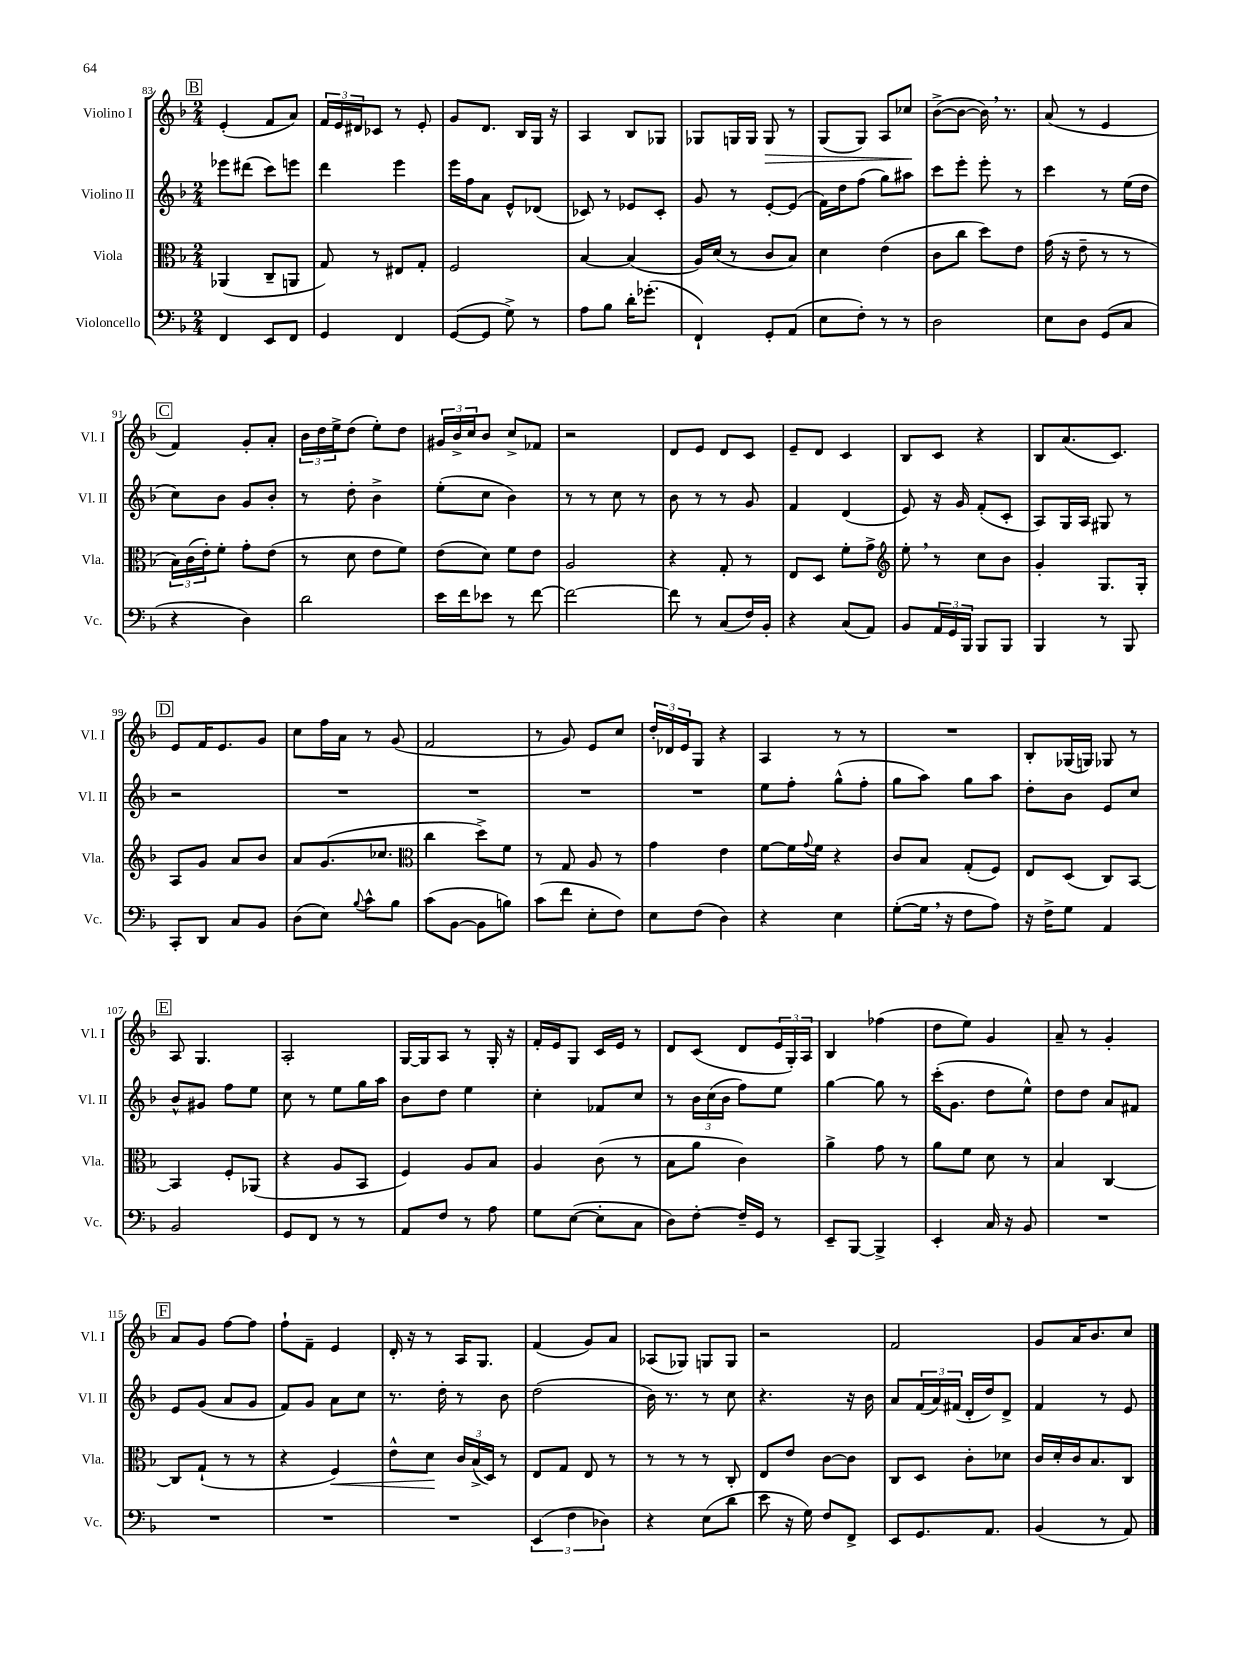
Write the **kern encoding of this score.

**kern	**kern	**kern	**kern
*staff4	*staff3	*staff2	*staff1
*clefF4	*clefC3	*clefG2	*clefG2
*k[b-]	*k[b-]	*k[b-]	*k[b-]
*M2/4	*M2/4	*M2/4	*M2/4
4FF	(4AA-	8eee-	(4e'
.	.	(8ddd#	.
8EE	8C~	8ccc)	8f
8FF	8AA	8eee	8a)
=	=	=	=
4GG	8G)	4ddd	24f
.	.	.	24e
.	.	.	24d#
.	8r	.	8c-
4FF	8E#	4eee	8r
.	8G'	.	8e'
=	=	=	=
([8GG	2F	16eee	8g
.	.	16ff	.
8GG]	.	8a	8.d
8G^)	.	8e^^	.
.	.	.	16B-
8r	.	(8d-	16G
.	.	.	16r
=	=	=	=
8A	[4B-	8c-)	4A
8B-	.	8r	.
16d'	(4B-]	8e-	8B-
(8.g-'	.	.	.
.	.	8c-'	8G-
=	=	=	=
4FF`)	16A)	8g	8G-
.	(16d	.	.
.	8r	8r	16G
.	.	.	16G
8GG'	8c	[8e'	8G
(8AA	8B-)	(8e]	8r
=	=	=	=
8E	4d	16f)	(8G
.	.	16dd	.
8F')	.	(8ff	8G)
8r	(4e	8gg)	8A
8r	.	8aa#	8cc-
=	=	=	=
2D	8c	8ccc	([8b-^
.	8cc	8eee'	8b-_
.	8dd)	8eee'	16b-])
.	.	.	8.r
.	8e	8r	.
=	=	=	=
8E	(16g	4ccc	(8a
.	16r	.	.
8D	8e~	.	8r
(8GG	8r	8r	4e
8C	8r	(16ee	.
.	.	16dd	.
=	=	=	=
4r	24B-)	8cc)	4f)
.	(24c	.	.
.	24e')	.	.
.	8f'	8b-	.
4D)	8g'	8g	8g'
.	(8e	8b-'	8a'
=	=	=	=
2d	8r	8r	24b-
.	.	.	24dd
.	.	.	24ee^
.	8d	8dd'	(8dd
.	8e	4b-^	8ee')
.	8f)	.	8dd
=	=	=	=
16e	(8e	(8ee'	24g#
.	.	.	24b-^
16f	.	.	.
.	.	.	24cc
8e-	8d)	8cc	8b-
8r	8f	4b-)	8cc^
[8f	8e	.	8f-
=	=	=	=
2f_	2A	8r	2r
.	.	8r	.
.	.	8cc	.
.	.	8r	.
=	=	=	=
8f]	4r	8b-	8d
8r	.	8r	8e
(8C	8G'	8r	8d
16F)	8r	8g	8c
16BB-'	.	.	.
=	=	=	=
4r	8E	4f	8e~
.	8D	.	8d
(8C	8f'	(4d	4c
8AA)	8g^	.	.
=	=	=	=
*	*clefG2	*	*
8BB-	8ee'	8e)	8B-
24AA	8r	16r	8c
24GG	.	.	.
.	.	16g	.
24BBB-	.	.	.
8BBB-	8cc	(8f'	4r
8BBB-	8b-	8c'	.
=	=	=	=
4BBB-	4g'	8A)	8B-
.	.	16G	(8.a
.	.	16A	.
8r	8.G	8G#	.
.	.	.	8.c)
8BBB-	.	8r	.
.	16G'	.	.
=	=	=	=
8CC'	8A	2r	8e
8DD	8g	.	16f
.	.	.	8.e
8C	8a	.	.
8BB-	8b-	.	8g
=	=	=	=
(8D	8a	2r	8cc
8E)	(8.g	.	16ff
.	.	.	16a
8qqB-	.	.	.
8c^^	.	.	8r
.	8.cc-	.	.
8B-	.	.	(8g
=	=	=	=
*	*clefC3	*	*
(8c	4cc	2r	2f
[8BB-	.	.	.
8BB-]	8dd^)	.	.
8B)	8f	.	.
=	=	=	=
(8c	8r	2r	8r
8f	8G	.	8g)
8E'	8A	.	8e
8F)	8r	.	8cc
=	=	=	=
8E	4g	2r	24dd'
.	.	.	24d-
.	.	.	24e
(8F	.	.	8G
4D)	4e	.	4r
=	=	=	=
4r	[8f	8ee	4A
.	16f]	8ff'	.
.	8qqg	.	.
.	16f	.	.
4E	4r	(8gg^^	8r
.	.	8ff'	8r
=	=	=	=
([8G'	8c	8gg	2r
16G]	8B-	8aa)	.
16r	.	.	.
8F	(8G'	8gg	.
8A)	8F)	8aa	.
=	=	=	=
16r	8E	8dd'	8B-'
16F^	.	.	.
8G	(8D	8b-	(16G-
.	.	.	16G)
4AA	8C)	8e	8G-
.	[8BB-	8cc	8r
=	=	=	=
2BB-	4BB-]	8b-^^	8A
.	.	8g#	4.G
.	8F'	8ff	.
.	(8AA-	8ee	.
=	=	=	=
8GG	4r	8cc	2A'
8FF	.	8r	.
8r	8A	8ee	.
8r	8BB-	16gg	.
.	.	16aa	.
=	=	=	=
8AA	4F)	8b-	[16G
.	.	.	16G]
8F	.	8dd	8A
8r	8A	4ee	8r
8A	8B-	.	16G'
.	.	.	16r
=	=	=	=
8G	4A	4cc'	16f'
.	.	.	16e
([8E	.	.	8G
8E']	(8c	8f-	16c
.	.	.	16e
8C	8r	8cc	8r
=	=	=	=
8D)	8B-	8r	8d
[8F'	8a	24b-	(8c
.	.	(24cc	.
.	.	24b-	.
16F~]	4c)	8ff)	8d
16GG	.	.	.
8r	.	8ee	24e
.	.	.	24G')
.	.	.	24A
=	=	=	=
8EE~	4a^	[4gg	4B-
[8BBB-	.	.	.
4BBB-^]	8g	8gg]	(4ff-
.	8r	8r	.
=	=	=	=
4EE'	8a	(16ccc'	8dd
.	.	8.g	.
.	8f	.	8ee)
16C	8d	8dd	4g
16r	.	.	.
8BB-	8r	8ee^^)	.
=	=	=	=
2r	4B-	8dd	8a~
.	.	8dd	8r
.	[4C	8a	4g'
.	.	8f#	.
=	=	=	=
2r	8C]	8e	8a
.	(8G`	(8g	8g
.	8r	8a	[8ff
.	8r	8g	8ff]
=	=	=	=
2r	4r	8f)	8ff`
.	.	8g	8f~
.	4F)	8a	4e
.	.	8cc	.
=	=	=	=
2r	8e^^	8.r	16d'
.	.	.	16r
.	8d	.	8r
.	.	16dd'	.
.	24c	8r	16A
.	(24B-^	.	.
.	.	.	8.G
.	24D)	.	.
.	8r	8b-	.
=	=	=	=
(6EE	8E	(2dd	(4f
.	8G	.	.
6F	.	.	.
.	8E	.	8g)
6D-)	.	.	.
.	8r	.	8a
=	=	=	=
4r	8r	16b-)	(8A-
.	.	8.r	.
.	8r	.	8G-)
(8E	8r	8r	8G
8d	8C'	8cc	8G
=	=	=	=
8e	8E	4.r	2r
16r	8e	.	.
16G)	.	.	.
8F	[8c	.	.
8FF^	8c]	16r	.
.	.	16b-	.
=	=	=	=
8EE	8C	8a	2f
8.GG	8D	(24f	.
.	.	24a)	.
.	.	(24f#	.
.	8c'	16d'	.
8.AA	.	16dd)	.
.	8d-	8d^	.
=	=	=	=
(4BB-	16c	4f	8g
.	16d'	.	.
.	16c	.	16a
.	8.B-	.	8.b-
8r	.	8r	.
8AA)	8C	8e	8cc
==	==	==	==
*-	*-	*-	*-
